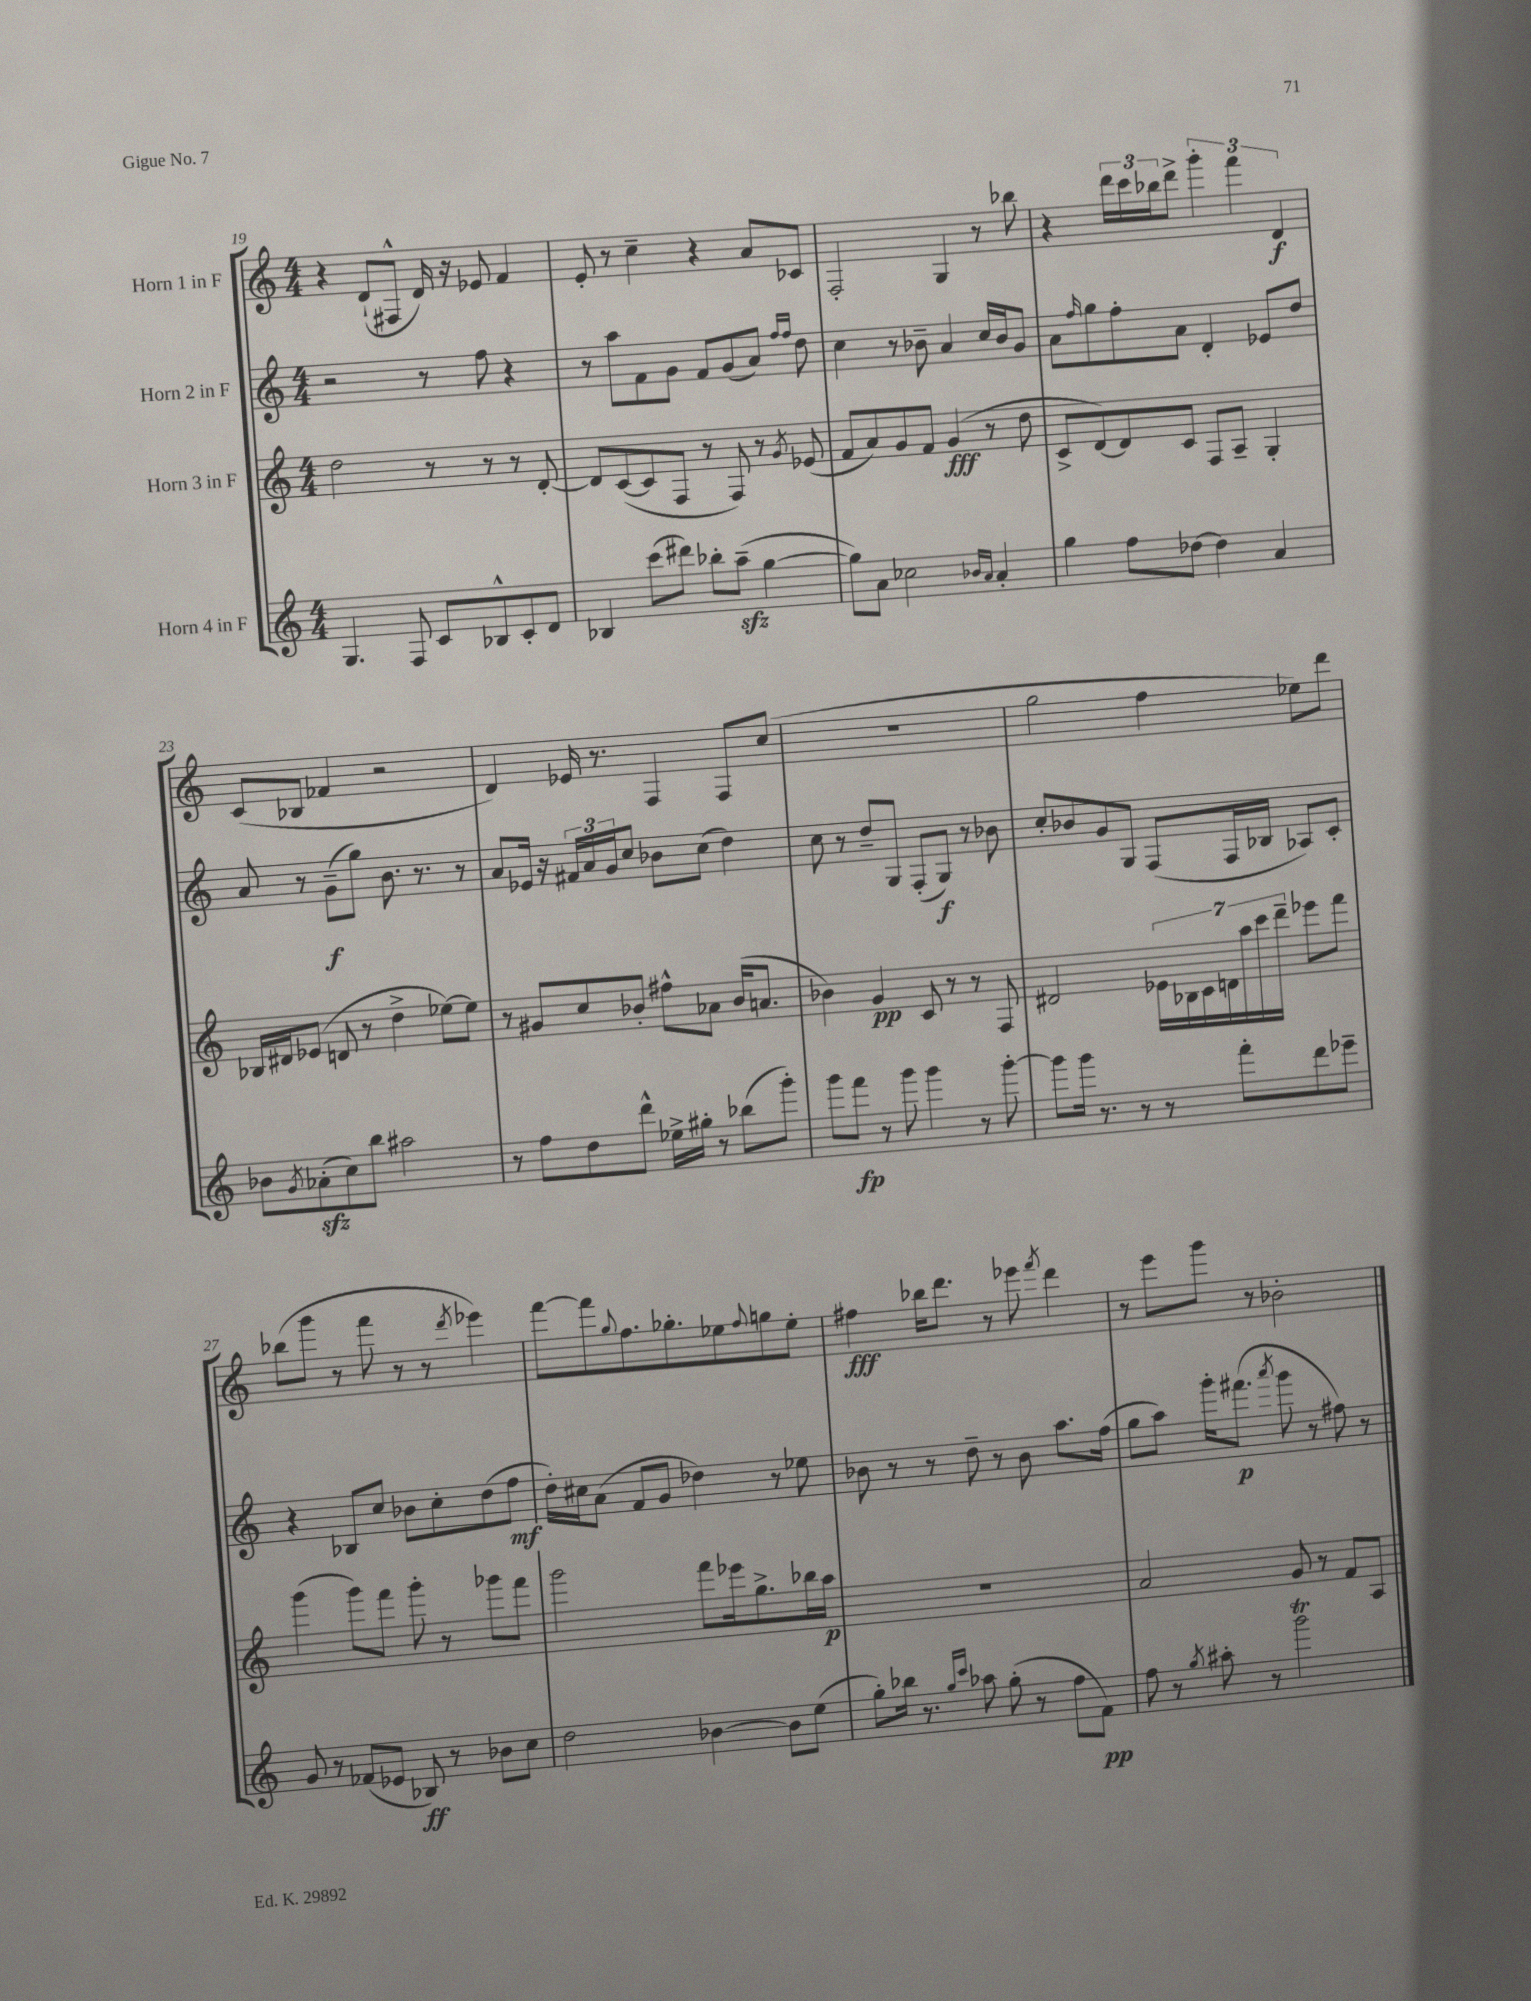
<<
\new StaffGroup <<
\new Staff = "s0" \with { instrumentName = "Horn 1 in F" } {
    \clef treble \key c \major \numericTimeSignature \time 4/4
    r4 d'8-!( fis8-^ d'16) r16 ees'8 f'4 |
    e'8-. r8 c''4-- r4 a'8 ces'8 |
    f2-. g4 r8 bes''8 |
    r4 \tuplet 3/2 { d'''16 c'''16 bes''16 } d'''8-> \tuplet 3/2 { g'''4-. f'''4 d'4\f } |
    c'8( bes8 fes'4 r2 |
    d'4) ees'16 r8. f4 f8 c''8( |
    R1 |
    g''2 f''4 ees''8) d'''8 |
    bes''8( g'''8 r8 f'''8 r8 r8 \acciaccatura { d'''8 } ees'''4) |
    f'''8~ f'''8 \appoggiatura { g''8 } f''8. ges''8.-. ees''8 \appoggiatura { f''8 } g''8 ees''8-. |
    fis''4\fff bes''16 d'''8. r8 ees'''8 \acciaccatura { f'''8 } d'''4 |
    r8 e'''8 g'''8 r8 bes'2-. \bar "|." |
}
\new Staff = "s1" \with { instrumentName = "Horn 2 in F" } {
    \clef treble \key c \major \numericTimeSignature \time 4/4
    r2 r8 f''8 r4 |
    r8 a''8 f'8 g'8 f'8 g'8( a'8) \grace { f''16 f''16 } d''8 |
    c''4 r8 bes'8-- a'4 c''16 bes'16 g'8 |
    a'8 \grace { f''16 } g''8 f''8-. a'8 d'4-. ees'8 d''8 |
    a'8 r8 g'8--\f( g''8) b'8. r8. r8 |
    a'8 ees'16 r16 \tuplet 3/2 { fis'16 a'16 g'16 } c''8 bes'8 c''8( d''4) |
    c''8 r8 d''8-- g8 f8-.( g8\f) r8 bes'8 |
    c''8-. bes'8 g'8 g8 f8( f16 bes16 aes8) c'8-. |
    r4 bes8 c''8 bes'8 c''8-. d''8( f''8\mf |
    d''16-.) cis''16 a'8( f'8 g'8 des''4) r8 ees''8 |
    bes'8 r8 r8 d''8-- r8 bes'8 a''8. f''16( |
    g''8 a''8) g'''16-. fis'''8.\p( \acciaccatura { a'''8 } g'''8 r8 fis''8) r8 \bar "|." |
}
\new Staff = "s2" \with { instrumentName = "Horn 3 in F" } {
    \clef treble \key c \major \numericTimeSignature \time 4/4
    d''2 r8 r8 r8 d'8~-. |
    d'8 c'8~( c'8 f8 r8 f8) r8 \acciaccatura { g'8 } ees'8( |
    f'8 a'8) g'8 f'8 g'4\fff( r8 d''8 |
    c'8-> d'8~) d'8 c'8 f8 a8-- g4-. |
    bes16 dis'16 ees'8( d'8 r8 d''4-> ees''8~) ees''8 |
    r8 gis'8 c''8 bes'8-. fis''8-^ aes'8 bes'16( a'8. |
    bes'4) g'4\pp c'8 r8 r8 f8 |
    dis'2 \tuplet 7/4 { ees'16 bes16 c'16 d'16 a''16 c'''16 d'''16-- } ees'''8 f'''8 |
    g'''4( g'''8) f'''8 g'''8-. r8 ges'''8 f'''8 |
    g'''2 f'''8 ees'''16 g''8.-> bes''16 a''16\p |
    R1 |
    a'2 g'8 r8 f'8 a8 \bar "|." |
}
\new Staff = "s3" \with { instrumentName = "Horn 4 in F" } {
    \clef treble \key c \major \numericTimeSignature \time 4/4
    g4. f8 c'8 bes8-^ c'8-. d'8 |
    bes4 c'''8( dis'''8) bes''8-. a''8--\sfz( g''4~ |
    g''8) a'8 ces''2 \grace { bes'16 a'16 } a'4-. |
    g''4 f''8 des''8~ des''4 a'4 |
    bes'8 \acciaccatura { g'8 } aes'8-.\sfz( c''8) b''8 ais''2 |
    r8 f''8 d''8 d'''8-^ ees''16-> gis''16-. r8 bes''8( g'''8-.) |
    g'''8 f'''8\fp r8 g'''8 g'''4 r8 g'''8~-. |
    g'''8 g'''16 r8. r8 r8 f'''8-. d'''8 ees'''8-- |
    g'8 r8 fes'8( ees'8 bes8\ff) r8 bes'8 c''8 |
    d''2 bes'4~ bes'8 e''8( |
    g''8-.) bes''16 r8. \grace { g''16 c'''16 } aes''8 g''8-.( r8 f''8 f'8\pp) |
    f''8 r8 \acciaccatura { g''8 } ais''8-. r8 g'''2\trill \bar "|." |
}
>>
>>
\layout { \context { \Score currentBarNumber = #19 } }
